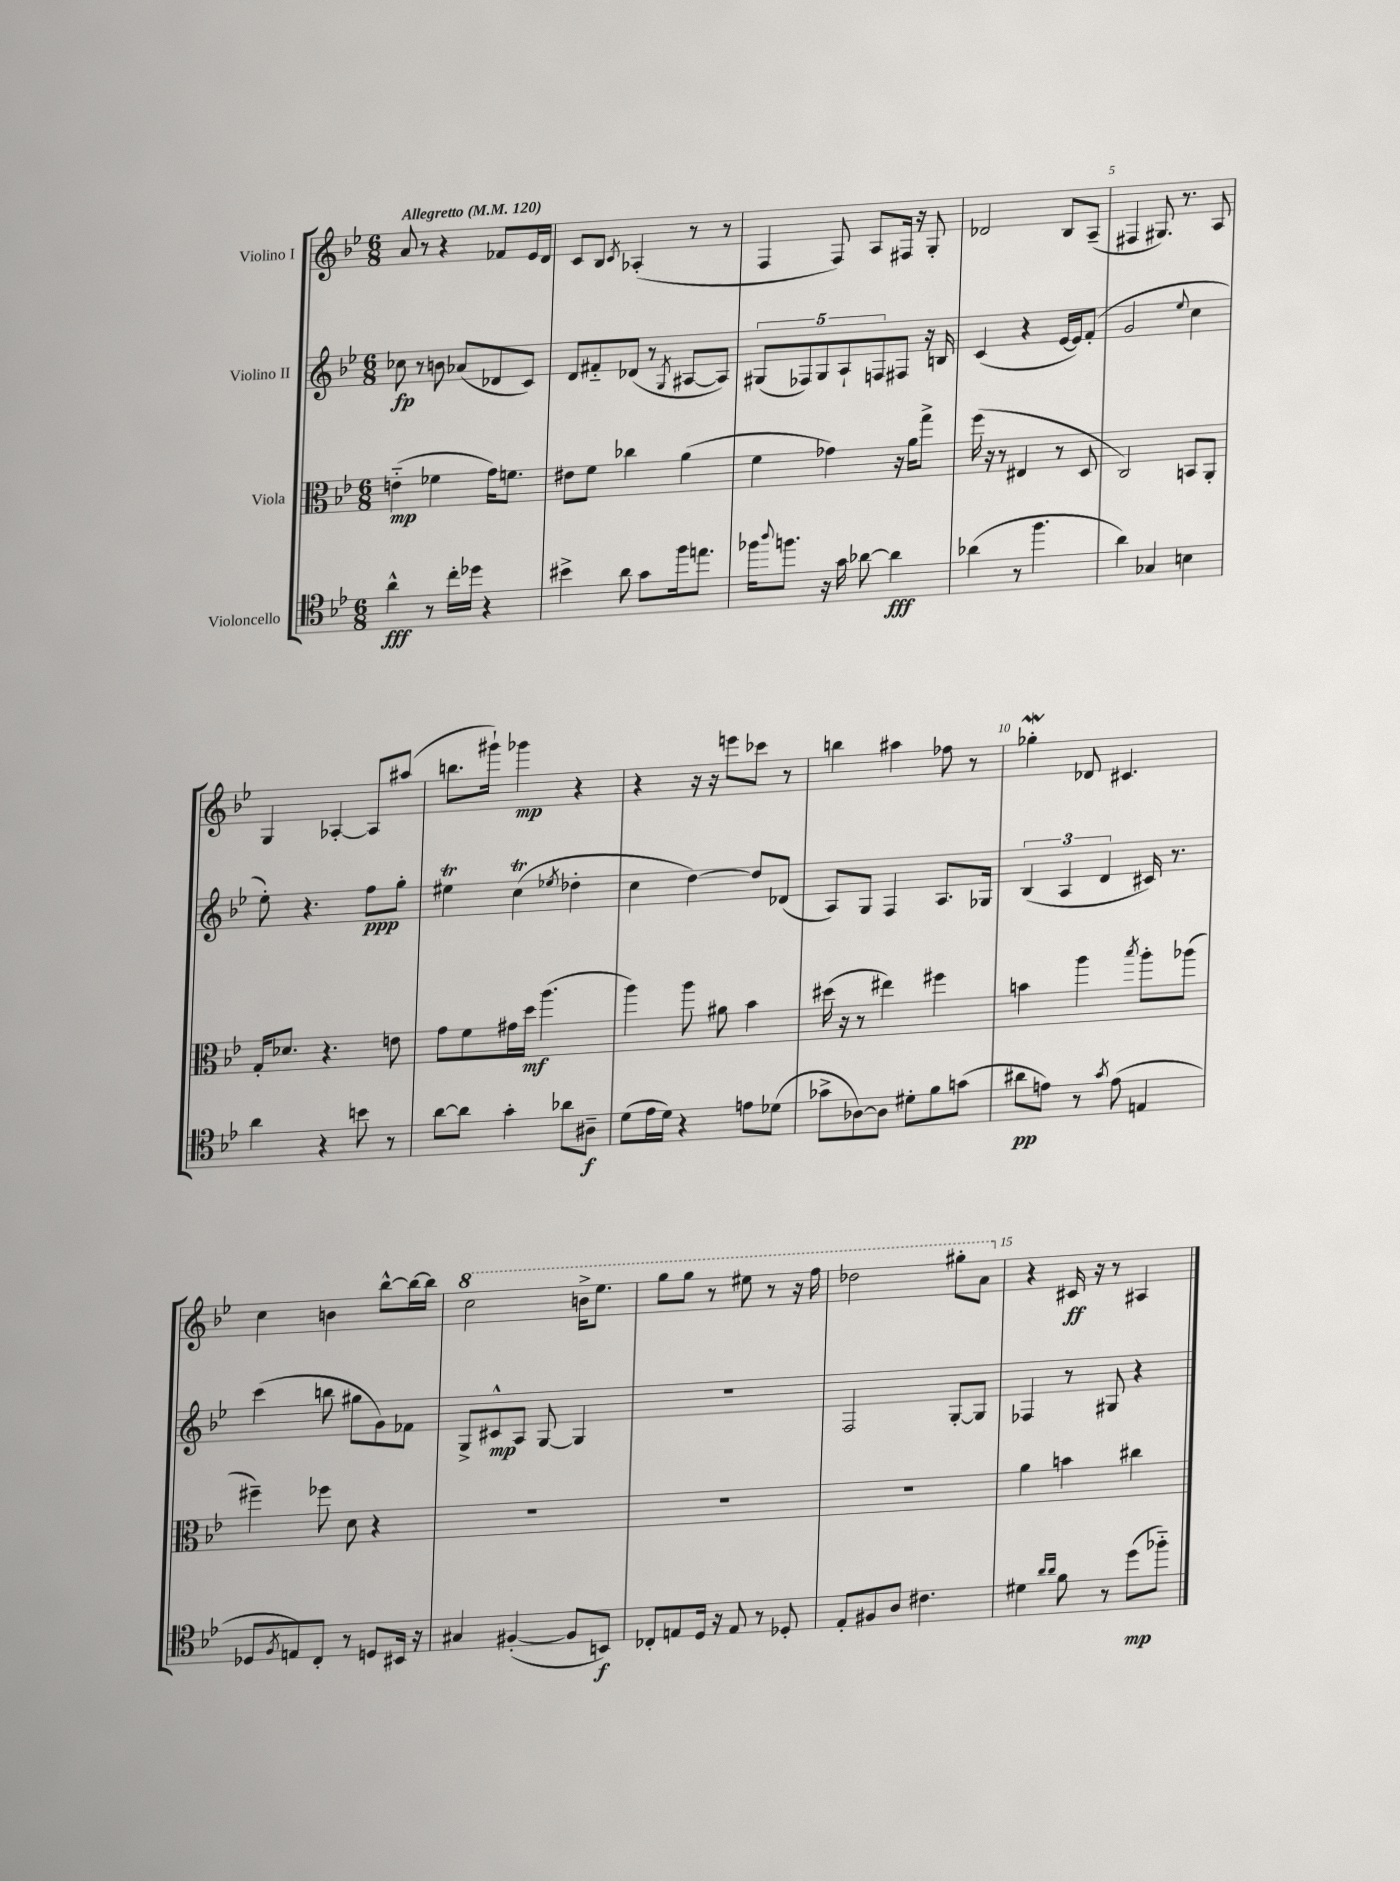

**kern	**kern	**kern	**kern
*staff4	*staff3	*staff2	*staff1
*clefC4	*clefC3	*clefG2	*clefG2
*k[b-e-]	*k[b-e-]	*k[b-e-]	*k[b-e-]
*M6/8	*M6/8	*M6/8	*M6/8
*MM120	*MM120	*MM120	*MM120
4a^^	(4e'~	8cc-	8a
.	.	8r	8r
8r	4f-	8b	4r
16cc'	.	(8a-	.
16dd-	.	.	.
4r	16g)	8d-	8f-
.	8.f	.	.
.	.	8c)	16e-
.	.	.	16d
=	=	=	=
4b#^	8e#	8d	8c
.	8f	8f#'~	8B-
.	.	.	8qc
8a	4cc-	(8d-	(4A-'
8g	.	8r	.
.	.	8qG	.
16ff	(4a	[8A#	8r
8.ee	.	.	.
.	.	8A#])	8r
=	=	=	=
16ff-	4f	(10G#	4F
8qqaa	.	.	.
8.ff	.	.	.
.	.	10F-)	.
.	.	10G#	.
16r	4g-)	.	8F)
.	.	10A`	.
16g	.	.	.
[8a-	.	.	8A
.	.	10F	.
4a-]	16r	8F#	16F#
.	16a	.	16r
.	8gg^	16r	8G'
.	.	16B	.
=	=	=	=
(4a-	(16ff	(4c	2d-
.	16r	.	.
.	8r	.	.
8r	4E#	4r	.
4.ff	.	.	.
.	8r	[16e-	8B-
.	.	16e-])	.
.	8D	(8f'	(8A~
=	=	=	=
4a)	2C)	2g	4F#
4G-	.	.	8.G#)
.	.	.	8.r
.	.	8qqee-	.
4B	8BB	4cc	.
.	8AA'	.	8A
=	=	=	=
4a	16G'	8ee-')	4G
.	8.d-	.	.
.	.	4.r	.
4r	4.r	.	[4A-'
8b	.	8ff	8A-]
8r	8e	8gg'	(8aa#
=	=	=	=
[8a	8g	4ee#	8.bb
8a]	8f	.	.
.	.	.	16ggg#`)
4g'	16g#	(4cc	4ggg-
.	16dd	.	.
.	(4.aa	.	.
.	.	8qee-	.
8a-	.	4dd-'	4r
8A#~	.	.	.
=	=	=	=
(8d	4aa)	4cc	4r
16e-	.	.	.
16d)	.	.	.
4r	8aa	[4dd)	16r
.	.	.	16r
.	8a#	.	8eee
8e	4b-	8dd]	8ccc-
(8d-	.	(8d-	8r
=	=	=	=
8g-^	(16dd#	8A)	4bb
.	16r	.	.
[8A-)	8r	8G	.
8A-]	4ee#)	4F	4aa#
8d#'	.	.	.
8f	4ff#	8.A	8ff-
(8g	.	.	8r
.	.	16G-	.
=	=	=	=
8a#	4b	(6B-	4gg-'
8e)	.	.	.
.	.	6A	.
8r	4aa	.	8d-
.	.	6d	.
8qg	.	.	.
(8e	.	.	4.c#
.	8qbb-	.	.
4E	8aa'	16c#)	.
.	.	8.r	.
.	(8aa-	.	.
=	=	=	=
8D-	4ff#~)	(4ccc	4cc
8qF	.	.	.
8E)	.	.	.
8C'	8ff-	8bb	4b
8r	8d	8gg#	.
8D	4r	8g)	[8bb-^^
16BB#	.	8f-	16bb-_
16r	.	.	16bb-]
=	=	=	=
4G#	2.r	8G^	2ccc
.	.	8c#^^	.
([4F#'	.	8A	.
.	.	[8G	.
8F#]	.	4G]	16bb^
.	.	.	8.eee-
8BB)	.	.	.
=	=	=	=
8C-'	2.r	2.r	8ggg
8E	.	.	8ggg
16D	.	.	8r
16r	.	.	.
8E	.	.	8eee#
8r	.	.	8r
8D-'	.	.	16r
.	.	.	16fff
=	=	=	=
8E-'	2.r	2F	2ddd-
8F#	.	.	.
8A	.	.	.
4.c#	.	.	.
.	.	[8G'	8ggg#'
.	.	8G]	8aa
=	=	=	=
4d#	4a	4F-	4r
16qqa	.	.	.
16qqa	.	.	.
8f	4b	8r	16c#
.	.	.	16r
8r	.	8G#	8r
(8dd	4cc#	4r	4A#
8ff-'~)	.	.	.
==	==	==	==
*-	*-	*-	*-
